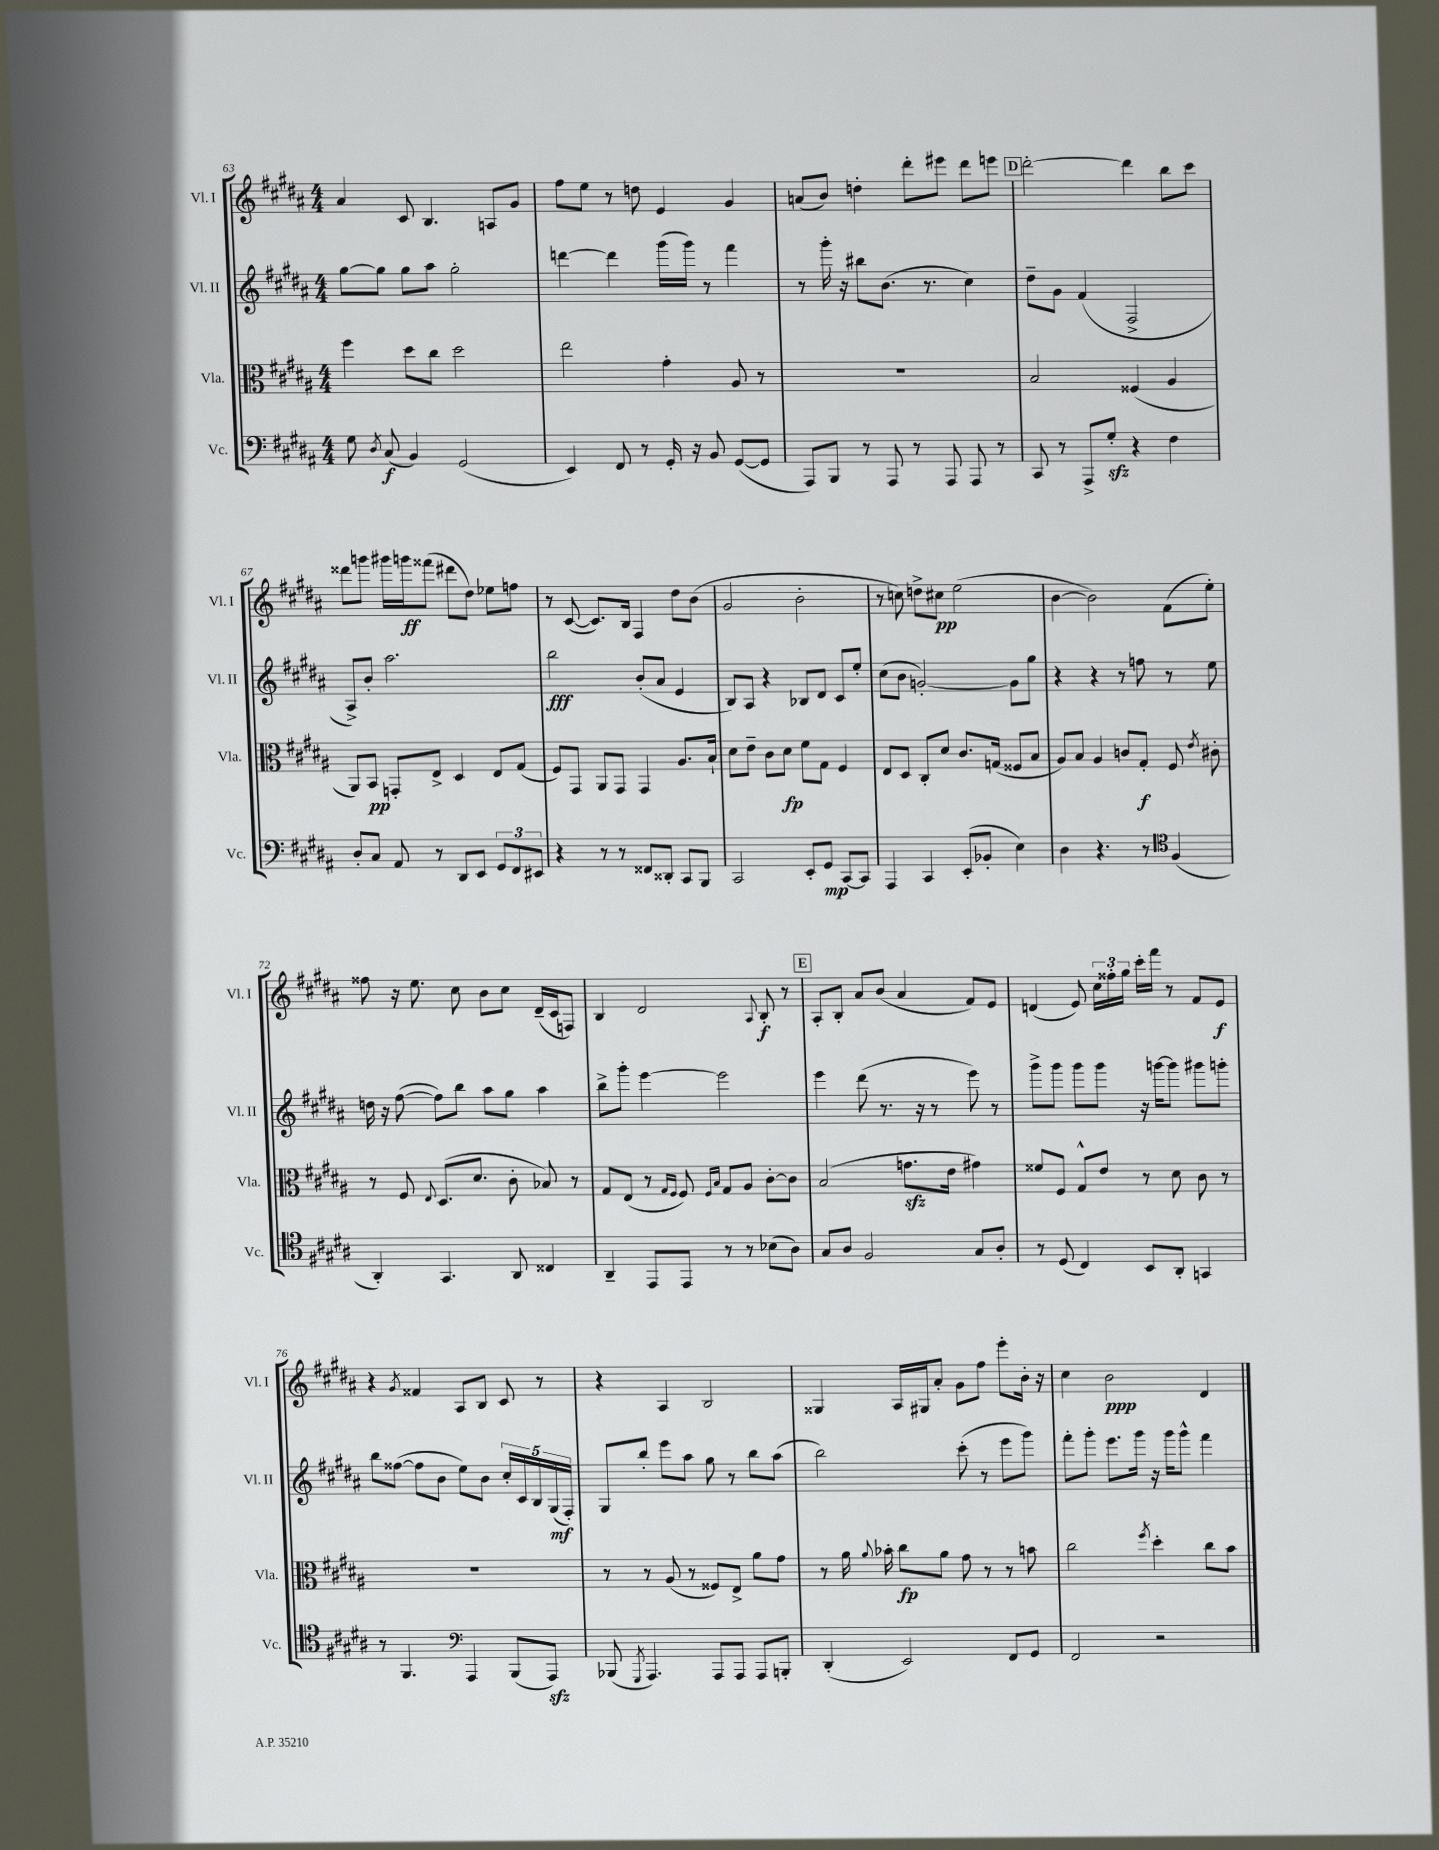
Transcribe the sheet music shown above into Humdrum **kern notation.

**kern	**dynam	**kern	**dynam	**kern	**dynam	**kern	**dynam
*part4	*part4	*part3	*part3	*part2	*part2	*part1	*part1
*staff4	*staff4	*staff3	*staff3	*staff2	*staff2	*staff1	*staff1
*I"Vc.	*	*I"Vla.	*	*I"Vl. II	*	*I"Vl. I	*
*I'Vc.	*	*I'Vla.	*	*I'Vl. II	*	*I'Vl. I	*
*clefF4	*	*clefC3	*	*clefG2	*	*clefG2	*
*k[f#c#g#d#a#]	*	*k[f#c#g#d#a#]	*	*k[f#c#g#d#a#]	*	*k[f#c#g#d#a#]	*
*M4/4	*	*M4/4	*	*M4/4	*	*M4/4	*
=63	=63	=63	=63	=63	=63	=63	=63
8G#\	.	4ff#\	.	[8gg#\L	.	4a#/	.
8qD#/	.	.	.	.	.	.	.
(8C#/	f	.	.	8gg#\J]	.	.	.
4BB/)	.	8dd#\L	.	8gg#\L	.	8c#/	.
.	.	8cc#\J	.	8aa#\J	.	4.B/	.
(2GG#/	.	2dd#\	.	2gg#'\	.	.	.
.	.	.	.	.	.	8An/L	.
.	.	.	.	.	.	8g#/J	.
=64	=64	=64	=64	=64	=64	=64	=64
4EE/)	.	2ee\	.	[4dddn\	.	8ff#\L	.
.	.	.	.	.	.	8ee\J	.
8FF#/	.	.	.	4ddd\]	.	8r	.
8r	.	.	.	.	.	8ddn\	.
16GG#'/	.	4g#'\	.	(16ggg#\LL	.	4e/	.
16r	.	.	.	16ggg#\JJ)	.	.	.
8BB/	.	.	.	8r	.	.	.
([8GG#/L	.	8A#/	.	4fff#\	.	4g#/	.
8GG#/J]	.	8r	.	.	.	.	.
=65	=65	=65	=65	=65	=65	=65	=65
8AAA#/L)	.	1r	.	8r	.	(8an/L	.
8BBB/J	.	.	.	16ggg#'\	.	8b/J)	.
.	.	.	.	16r	.	.	.
8r	.	.	.	8bb#X\L	.	4ddn'\	.
8AAA#/	.	.	.	(8.b\J	.	.	.
8r	.	.	.	.	.	8ddd#'\L	.
.	.	.	.	8.r	.	.	.
8AAA#/	.	.	.	.	.	8eee#X\J	.
8AAA#/	.	.	.	4cc#\)	.	8ddd#\L	.
8r	.	.	.	.	.	8eeen\J	.
!!LO:REH:place=s1:t=D
=66	=66	=66	=66	=66	=66	=66	=66
8CC#/	.	2B/	.	8dd#~\L	.	[2ddd#'\	.
8r	.	.	.	8g#\J	.	.	.
8AAA#^/L	.	.	.	(4f#/	.	.	.
8G#zz'/J	.	.	.	.	.	.	.
4r	.	(4F##X/	.	2F#^/	.	4ddd#\]	.
4F#\	.	4A#/	.	.	.	8bb\L	.
.	.	.	.	.	.	8ccc#\J	.
!!LO:LB:g=z
=67	=67	=67	=67	=67	=67	=67	=67
8D#'/L	.	8AA#/L)	.	8A#^/L)	.	8ddd##X\L	.
8C#/J	.	8BB/J	pp	8b'/J	.	8gggn\J	.
8AA#/	.	8GGn'/L	.	2.aa#\	.	16ggg#X\LL	.
.	.	.	.	.	.	16gggn\J	ff
8r	.	8E^/J	.	.	.	(8fff##X\J	.
8DD#/L	.	4D#/	.	.	.	8ddd#X\L	.
8EE/J	.	.	.	.	.	8dd#\J)	.
12GG#/L	.	8E/L	.	.	.	8ee-X\L	.
12FF#/	.	.	.	.	.	.	.
.	.	(8G#/J	.	.	.	8ffn\J	.
12EE#X/J	.	.	.	.	.	.	.
=68	=68	=68	=68	=68	=68	=68	=68
4r	.	8F#/L)	.	2bb\	fff	8r	.
.	.	8GG#/J	.	.	.	([8c#/	.
8r	.	8AA#/L	.	.	.	8.c#/L])	.
8r	.	8GG#/J	.	.	.	.	.
.	.	.	.	.	.	16B/Jk	.
8FF##X/L	.	4GG#/	.	(8b'/L	.	4F#/	.
8DD##X'/J	.	.	.	8a#/J	.	.	.
8CC#/L	.	8.A#/L	.	4e/	.	8dd#\L	.
8BBB/J	.	.	.	.	.	(8b\J	.
.	.	16B`/Jk	.	.	.	.	.
=69	=69	=69	=69	=69	=69	=69	=69
2CC#/	.	8d#\L	.	8B/L)	.	2g#/	.
.	.	8e~\J	.	8A#/J	.	.	.
.	.	8c#\L	.	4r	.	.	.
.	.	8d#\J	fp	.	.	.	.
8EE'/L	.	8f#\L	.	8B-X/L	.	2b'\	.
8GG#/J	mp	8G#\J	.	8d#/J	.	.	.
[8CC#/L	.	4F#/	.	8c#/L	.	.	.
8CC#/J]	.	.	.	8ee'/J	.	.	.
=70	=70	=70	=70	=70	=70	=70	=70
4AAA#/	.	8E/L	.	(8cc#\L	.	8r	.
.	.	8D#/J	.	8b\J	.	8ccn\)	.
4CC#/	.	8C#'/L	.	[2gn'/)	.	8ddn^\L	.
.	.	8d#/J	.	.	.	8cc#X\J	pp
(8EE'/L	.	8.c#/L	.	.	.	(2ee\	.
8BB-X'/J	.	.	.	.	.	.	.
.	.	(16Gn/Jk	.	.	.	.	.
4E\)	.	8F##X/L	.	8g\L]	.	.	.
.	.	8B/J	.	8gg#\J	.	.	.
=71	=71	=71	=71	=71	=71	=71	=71
4D#\	.	8A#/L)	.	4r	.	[4b\	.
.	.	8B/J	.	.	.	.	.
4.r	.	4A#/	.	4r	.	2b\])	.
.	.	8cn/L	.	8r	.	.	.
8r	.	8G#'/J	f	8ffn\	.	.	.
*clefC4	*	*	*	*	*	*	*
(4F#/	.	8F#/	.	8r	.	(8f#\L	.
.	.	8qe/	.	.	.	.	.
.	.	8c#X'\	.	8ee\	.	8ee'\J)	.
!!LO:LB:g=z
=72	=72	=72	=72	=72	=72	=72	=72
4AA#'/)	.	8r	.	16ddn\	.	8ff##X\	.
.	.	.	.	16r	.	.	.
.	.	8F#/	.	([8ff#\	.	16r	.
.	.	.	.	.	.	8.ee\	.
.	.	8qqE/	.	.	.	.	.
4.GG#/	.	(8.D#/L	.	8ff#\L])	.	.	.
.	.	.	.	8bb\J	.	8cc#\	.
.	.	8.d#/J	.	.	.	.	.
.	.	.	.	8aa#\L	.	8b\L	.
8AA#/	.	8c#'\	.	8gg#\J	.	8cc#\J	.
4C##X/	.	8B-X/)	.	4aa#\	.	(16d#~/LL	.
.	.	.	.	.	.	16c#/J	.
.	.	8r	.	.	.	8Fn/J)	.
=73	=73	=73	=73	=73	=73	=73	=73
4AA#~/	.	8G#/L	.	8bb^\L	.	4B/	.
.	.	(8E/J	.	8ggg#'\J	.	.	.
8EE/L	.	8r	.	[4eee\	.	2d#/	.
.	.	16qqG#/LL	.	.	.	.	.
.	.	16qqF#/JJ	.	.	.	.	.
8EE/J	.	8F#/)	.	.	.	.	.
.	.	16qqF#/LL	.	.	.	.	.
.	.	16qqB/JJ	.	.	.	.	.
8r	.	8G#/L	.	2eee\]	.	.	.
8r	.	8A#/J	.	.	.	.	.
.	.	.	.	.	.	8qqA#/	.
(8B-X\L	.	[8c#'\L	.	.	.	8B'/	f
8A#\J)	.	8c#\J]	.	.	.	8r	.
!!LO:REH:place=s1:t=E
=74	=74	=74	=74	=74	=74	=74	=74
8G#/L	.	(2B/	.	4eee\	.	8A#'/L	.
8A#/J	.	.	.	.	.	8B'/J	.
2F#/	.	.	.	(8ddd#\	.	8a#/L	.
.	.	.	.	8.r	.	(8b/J	.
.	.	8.gnzz\L	.	.	.	4a#/	.
.	.	.	.	16r	.	.	.
.	.	.	.	8r	.	.	.
.	.	16e\Jk	.	.	.	.	.
8G#/L	.	4g#X\)	.	8eee\)	.	8f#/L)	.
8A#'/J	.	.	.	8r	.	8e/J	.
=75	=75	=75	=75	=75	=75	=75	=75
8r	.	8f##X/L	.	8ggg#^\L	.	(4dn/	.
(8D#/	.	8F#/J	.	8ggg#\J	.	.	.
4C#/)	.	8G#^^/L	.	8ggg#\L	.	8e/)	.
.	.	8e/J	.	8ggg#\J	.	24cc#\LL	.
.	.	.	.	.	.	24ff##X'\	.
.	.	.	.	.	.	24gg#\JJ	.
8BB/L	.	8r	.	16r	.	16ccc#'\LL	.
.	.	.	.	[16gggn\KL	.	16fff#\JJ	.
8AA#'/J	.	8d#\	.	8ggg\J]	.	8r	.
4GGn/	.	8c#\	.	8ggg#X\L	.	8f#/L	.
.	.	8r	.	8gggn'\J	.	8e/J	f
!!LO:LB:g=z
=76	=76	=76	=76	=76	=76	=76	=76
8r	.	1r	.	8bb\L	.	4r	.
4.FF#/	.	.	.	([8ff##X\J	.	.	.
.	.	.	.	.	.	8qg#/	.
.	.	.	.	8ff##\L]	.	4f##X/	.
.	.	.	.	8b\J	.	.	.
*clefF4	*	*	*	*	*	*	*
4AAA#/	.	.	.	8ee\L)	.	8A#/L	.
.	.	.	.	8b\J	.	8B/J	.
(8BBB/L	.	.	.	20cc#'/LL	.	8c#/	.
.	.	.	.	20c#/	.	.	.
.	.	.	.	20B/	.	.	.
8AAA#zz/J)	.	.	.	.	.	8r	.
.	.	.	.	(20G#/	mf	.	.
.	.	.	.	20F#'/JJ)	.	.	.
=77	=77	=77	=77	=77	=77	=77	=77
(8BBB-X/	.	8r	.	8G#/L	.	4r	.
8qGGG#/	.	.	.	.	.	.	.
4.AAA#/)	.	8r	.	8bb'/J	.	.	.
.	.	(8A#/	.	8eee\L	.	4A#/	.
.	.	8r	.	8aa#\J	.	.	.
8AAA#/L	.	8F##X/L)	.	8gg#\	.	2B/	.
8AAA#/J	.	8E^/J	.	8r	.	.	.
8AAA#/L	.	8a#\L	.	8bb\L	.	.	.
8BBBn'/J	.	8g#\J	.	(8aa#\J	.	.	.
=78	=78	=78	=78	=78	=78	=78	=78
(4DD#'/	.	8r	.	2bb\)	.	4G##X/	.
.	.	16a#\	.	.	.	.	.
.	.	8qqa#/	.	.	.	.	.
.	.	16b-X'\	.	.	.	.	.
2EE/)	.	8cc#\L	fp	.	.	16A#/LL	.
.	.	.	.	.	.	16G#X/J	.
.	.	8a#\J	.	.	.	8a#'/J	.
.	.	8g#\	.	(8ccc#'\	.	8g#\L	.
.	.	8r	.	8r	.	8ff#\J	.
8FF#/L	.	8r	.	8eee\L	.	8eee'\L	.
8GG#/J	.	8bn\	.	8ggg#\J)	.	16b'\Jk	.
.	.	.	.	.	.	16r	.
=79	=79	=79	=79	=79	=79	=79	=79
2FF#/	.	2cc#\	.	8fff#'\L	.	4cc#\	.
.	.	.	.	8ggg#'\J	.	.	.
.	.	.	.	8.eee\L	.	2b\	ppp
.	.	.	.	16ggg#\Jk	.	.	.
.	.	8qff#/	.	.	.	.	.
2r	.	4dd#'\	.	16r	.	.	.
.	.	.	.	16ggg#\KL	.	.	.
.	.	.	.	8ggg#^^\J	.	.	.
.	.	8cc#\L	.	4fff#\	.	4d#/	.
.	.	8b\J	.	.	.	.	.
==	==	==	==	==	==	==	==
*-	*-	*-	*-	*-	*-	*-	*-
